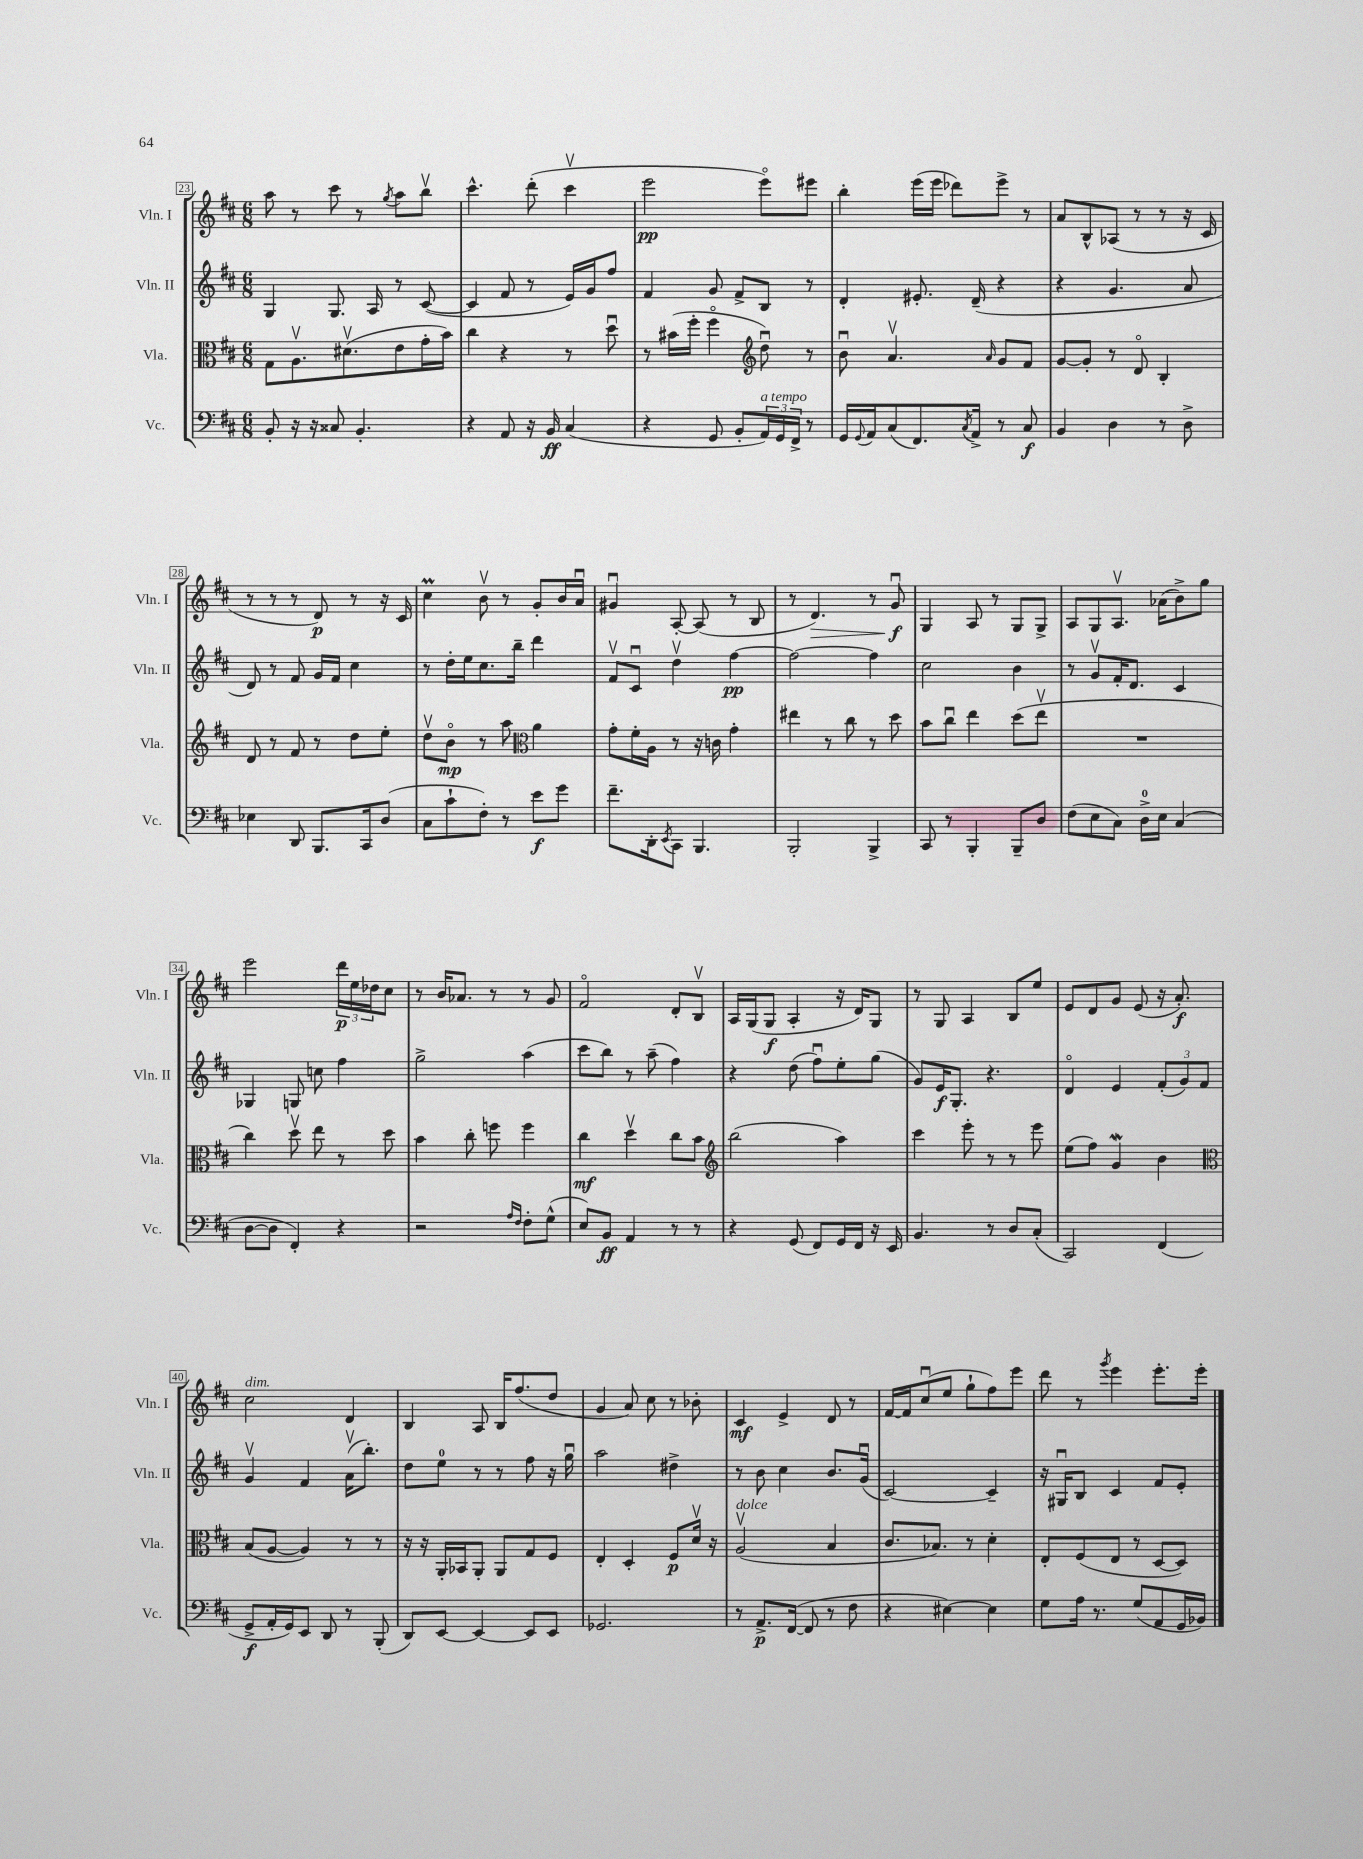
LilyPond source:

<<
\new StaffGroup <<
\new Staff = "s0" \with { instrumentName = "Vln. I" shortInstrumentName = "Vln. I" } {
    \clef treble \key d \major \numericTimeSignature \time 6/8
    a''8 r8 cis'''8 r8 \acciaccatura { g''8 } a''8 b''8\upbow |
    cis'''4.-^ d'''8-.( cis'''4\upbow |
    e'''2\pp e'''8\flageolet) eis'''8 |
    b''4-. e'''16( e'''16 des'''8) e'''8-> r8 |
    a'8 b8-^ aes8( r8 r8 r16 cis'16 |
    r8 r8 r8 d'8\p) r8 r16 cis'16 |
    cis''4\prall b'8\upbow r8 g'8-. b'16 a'16\downbow |
    gis'4\downbow a8~-. a8( r8 b8 |
    r8 d'4.\>) r8 g'8\downbow\f\! |
    g4 a8 r8 g8 g8-> |
    a8 g8 a8.\upbow aes'16( b'8->) g''8 |
    e'''2 \tuplet 3/2 { d'''16\p e''16 des''16 } cis''8 |
    r8 b'16 aes'8. r8 r8 g'8 |
    fis'2\flageolet d'8-. b8\upbow |
    a16 g16( g8\f a4-. r16 d'16) g8 |
    r8 g8 a4 b8 e''8 |
    e'8 d'8 g'8 e'8( r16 a'8.-.\f) |
    cis''2^\markup { \italic "dim." } d'4 |
    b4 a8 b16 fis''8.( d''8 |
    g'4 a'8) cis''8 r8 bes'8-. |
    cis'4\mf e'4-> d'8 r8 |
    fis'16~ fis'16 cis''8\downbow( e''8 g''8-! fis''8) e'''8 |
    d'''8 r8 \acciaccatura { g'''8 } e'''4 e'''8.-. e'''16-. \bar "|." |
}
\new Staff = "s1" \with { instrumentName = "Vln. II" shortInstrumentName = "Vln. II" } {
    \clef treble \key d \major \numericTimeSignature \time 6/8
    g4 g8. a16 r8 cis'8~( |
    cis'4 fis'8 r8 e'16) g'16 fis''8 |
    fis'4 g'8 fis'8-> b8 r8 |
    d'4-. eis'8.-. d'16--( r4 |
    r4 g'4. a'8 |
    d'8) r8 fis'8 g'16 fis'16 cis''4 |
    r8 d''16-. e''16 cis''8. b''16-- d'''4 |
    fis'8\upbow cis'8\downbow d''4\upbow fis''4~\pp |
    fis''2~ fis''4 |
    cis''2 b'4 |
    r8 g'8\upbow fis'16-. d'8. cis'4 |
    ges4 g8 c''8 fis''4 |
    g''2-> a''4( |
    cis'''8 b''8) r8 a''8--( fis''4) |
    r4 d''8( fis''8\downbow) e''8-. g''8( |
    g'8) e'16\f g8.-. r4. |
    d'4\flageolet e'4 \tuplet 3/2 { fis'8-.( g'8) fis'8 } |
    g'4\upbow fis'4 a'16\upbow( b''8.-.) |
    d''8 e''8-0 r8 r8 fis''8 r16 g''16\downbow |
    a''2 dis''4-> |
    r8 b'8 cis''4 b'8. g'16\downbow( |
    cis'2~) cis'4-- |
    r16 gis16\downbow b8 cis'4 fis'8 e'8-. \bar "|." |
}
\new Staff = "s2" \with { instrumentName = "Vla." shortInstrumentName = "Vla." } {
    \clef alto \key d \major \numericTimeSignature \time 6/8
    g8 a8.\upbow dis'8.\upbow( e'8 g'16-. b'16) |
    cis''4 r4 r8 d''8\downbow |
    r8 bis'16( fis''16-. fis''4\flageolet \clef treble d''8\downbow) r8 |
    b'8\downbow a'4.\upbow \grace { a'16 } g'8 fis'8 |
    g'8~ g'8-. r8 d'8\flageolet b4-. |
    d'8 r8 fis'8 r8 d''8 e''8-. |
    d''8\upbow b'8\flageolet\mp r8 a''8 \clef alto a'4 |
    g'8-. fis'16-. a16 r8 r16 c'16 g'4-. |
    eis''4 r8 cis''8 r8 d''8 |
    b'8 cis''8\downbow e''4 d''8( e''8\upbow |
    R2. |
    cis''4) d''8\upbow e''8 r8 d''8 |
    b'4 cis''8-. f''8 f''4 |
    cis''4\mf d''4\upbow cis''8 b'8 |
    \clef treble b''2( a''4) |
    cis'''4 e'''8-. r8 r8 e'''8 |
    e''8( fis''8) g'4\mordent b'4 |
    \clef alto b8( a8~ a4) r8 r8 |
    r16 r16 a,16-. bes,16 a,8-. a,8 g8 fis8 |
    e4-. d4-. fis8\p d'16\upbow r16 |
    a2\upbow^\markup { \italic "dolce" }( b4 |
    cis'8. bes8.) r8 d'4-. |
    e8-. fis8( e8 r8 d8~ d8) \bar "|." |
}
\new Staff = "s3" \with { instrumentName = "Vc." shortInstrumentName = "Vc." } {
    \clef bass \key d \major \numericTimeSignature \time 6/8
    b,8-. r16 r16 cisis8 b,4.-. |
    r4 a,8 r16 b,16\ff cis4( |
    r4 g,8 b,8-. \tuplet 3/2 { a,16^\markup { \italic "a tempo" }) g,16 fis,16-> } r8 |
    g,16 \appoggiatura { g,8 } a,16 cis8( fis,8.) \acciaccatura { cis8 } a,16-> r8 cis8\f |
    b,4 d4 r8 d8-> |
    ees4 d,8 b,,8. cis,16 d8( |
    cis8 cis'8-! fis8-.) r8 e'8\f g'8 |
    fis'8.-- d,16-. \acciaccatura { e,8 } cis,8 b,,4. |
    b,,2-. b,,4-> |
    cis,8 r8 b,,4-. b,,8-- d8 |
    fis8( e8 cis8) d16-0-> e16 cis4( |
    d8~ d8 fis,4-.) r4 |
    r2 \grace { a16 fis16 } fis8-. g8-^( |
    e8) b,8\ff a,4 r8 r8 |
    r4 g,8( fis,8) g,16 fis,16 r16 e,16 |
    b,4. r8 d8 cis8-.( |
    cis,2) fis,4( |
    g,8->\f a,16-. g,16) e,8 d,8 r8 b,,8-.( |
    d,8) e,8~ e,4~ e,8 e,8 |
    ges,2. |
    r8 a,8.->\p fis,16~( fis,8 r8 fis8 |
    r4 eis4~) eis4 |
    g8 a16 r8. g8( a,8 g,16 bes,16) \bar "|." |
}
>>
>>
\layout { \context { \Score currentBarNumber = #23 \override BarNumber.stencil = #(make-stencil-boxer 0.1 0.3 ly:text-interface::print) } }
